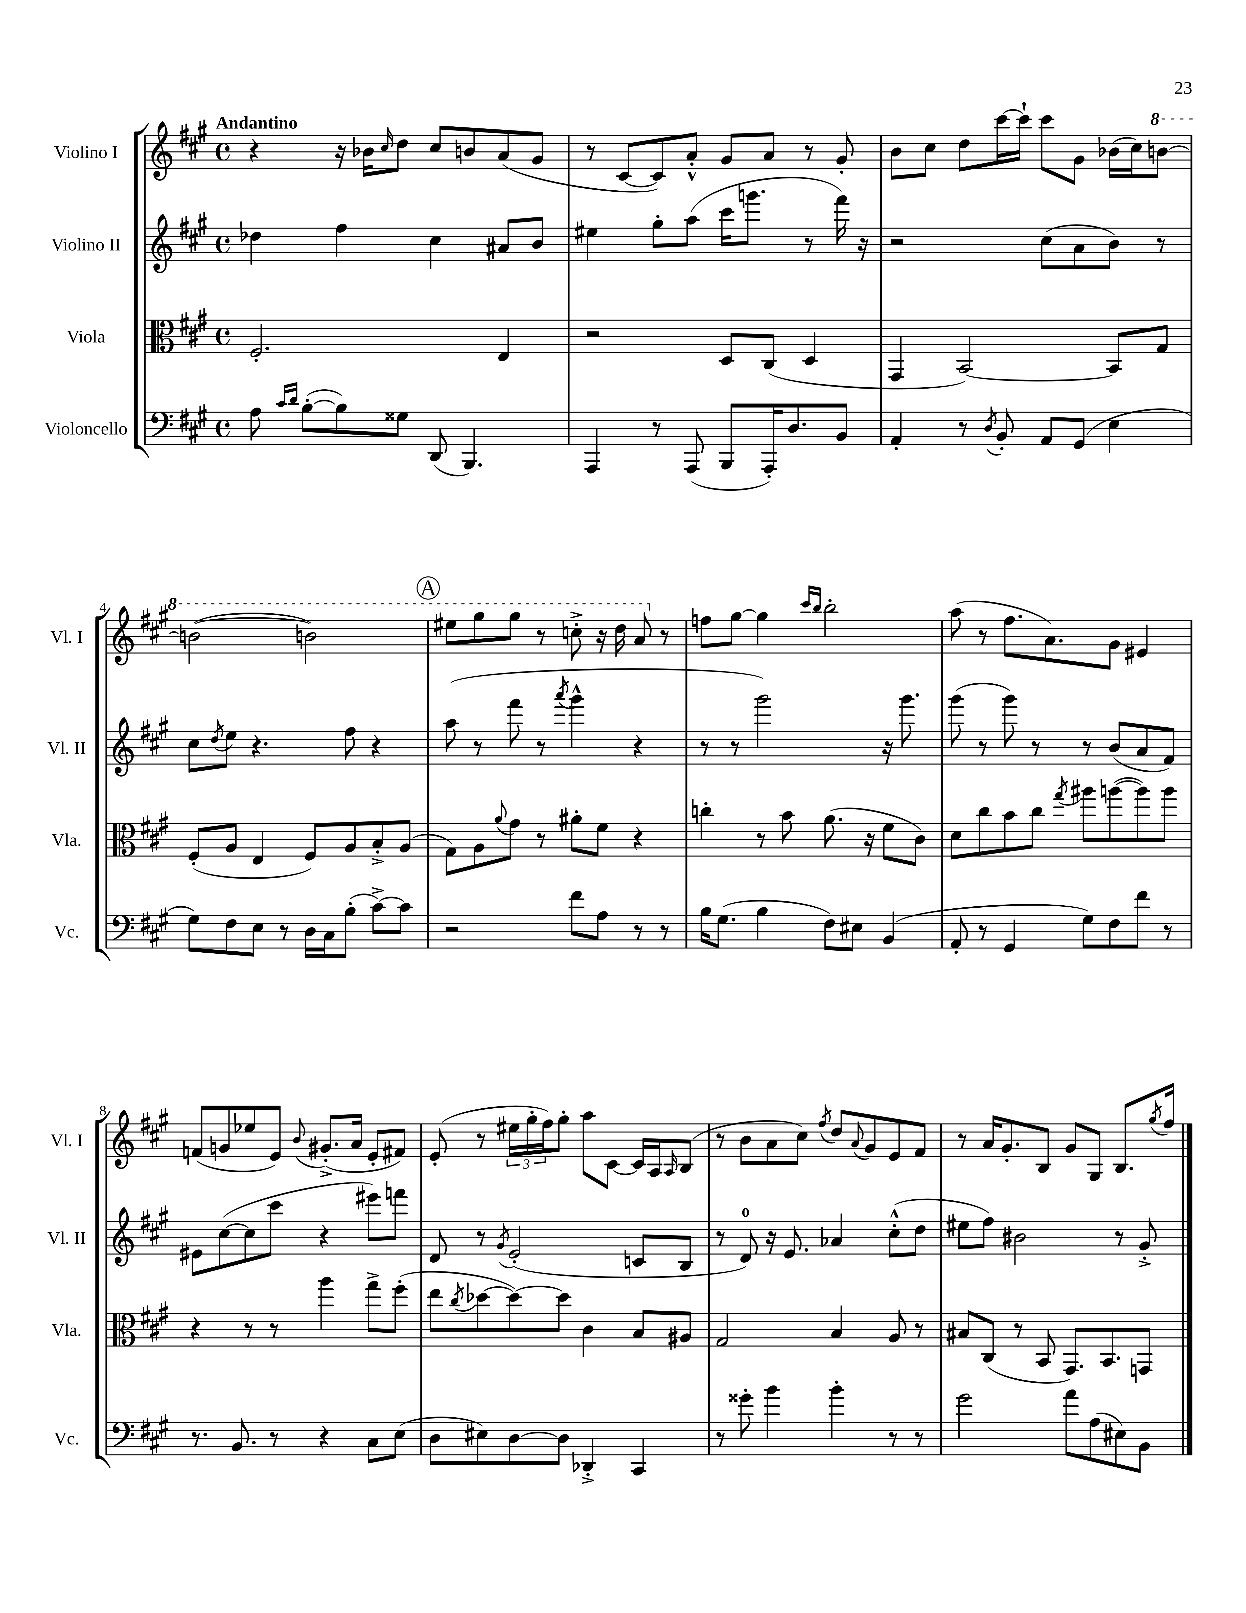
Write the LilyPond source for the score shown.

<<
\new StaffGroup <<
\new Staff = "s0" \with { instrumentName = "Violino I" shortInstrumentName = "Vl. I" } {
    \clef treble \key a \major \defaultTimeSignature \time 4/4 \tempo "Andantino"
    r4 r16 bes'16 \grace { cis''16 } d''8 cis''8 b'8 a'8( gis'8 |
    r8 cis'8~ cis'8) a'8-.-^ gis'8 a'8 r8 gis'8-. |
    b'8 cis''8 d''8 cis'''16~ cis'''16-! cis'''8 gis'8 bes'16( cis''16) \ottava #1 b''!8~ |
    b''!2~( b''!2) |
    \mark \markup { \circle "A" } eis'''8 gis'''8 gis'''8 r8 c'''8-.-> r16 d'''16 a''8 \ottava #0 r8 |
    f''8 gis''8~ gis''4 \grace { cis'''16 b''16 } b''2-. |
    a''8( r8 fis''8. a'8.) gis'8 eis'4 |
    f'8( g'8 ees''8 e'8) \appoggiatura { b'8 } gis'8.-.->( a'16 e'8-. fis'8) |
    e'8-.( r8 \tuplet 3/2 { eis''16 gis''16-. fis''16) } gis''8-. a''8 cis'8~ cis'16 a16 \grace { a16 } b8( |
    r8 b'8 a'8 cis''8) \acciaccatura { fis''8 } d''8 \appoggiatura { a'8 } gis'8 e'8 fis'8 |
    r8 a'16 gis'8.-. b8 gis'8 gis8 b8. \acciaccatura { gis''8 } fis''16 \bar "|." |
}
\new Staff = "s1" \with { instrumentName = "Violino II" shortInstrumentName = "Vl. II" } {
    \clef treble \key a \major \defaultTimeSignature \time 4/4
    des''4 fis''4 cis''4 ais'8 b'8 |
    eis''4 gis''8-. a''8( cis'''16 g'''8. r8 fis'''16) r16 |
    r2 cis''8( a'8 b'8) r8 |
    cis''8 \acciaccatura { d''8 } e''8 r4. fis''8 r4 |
    \mark \markup { \circle "A" } a''8( r8 fis'''8 r8 \acciaccatura { a'''8 } gis'''4-^ r4 |
    r8 r8 gis'''2) r16 gis'''8. |
    gis'''8( r8 gis'''8) r8 r8 b'8( a'8 fis'8) |
    eis'8 cis''8~( cis''8 cis'''8 r4 eis'''8) f'''8 |
    d'8 r8 \acciaccatura { gis'8 } e'2-.( c'8 b8 |
    r8 d'8-0) r16 e'8. aes'4 cis''8-.-^( d''8 |
    eis''8 fis''8) bis'2 r8 gis'8-.-> \bar "|." |
}
\new Staff = "s2" \with { instrumentName = "Viola" shortInstrumentName = "Vla." } {
    \clef alto \key a \major \defaultTimeSignature \time 4/4
    fis2.-. e4 |
    r2 d8 cis8( d4 |
    gis,4 b,2~) b,8 gis8 |
    fis8-.( a8 e4 fis8) a8 b8-.-> a8( |
    \mark \markup { \circle "A" } gis8) a8 \appoggiatura { a'8 } gis'8 r8 ais'8-. fis'8 r4 |
    c''4-. r8 b'8 a'8.( r16 fis'8 cis'8) |
    d'8 cis''8 b'8 cis''8 \acciaccatura { gis''8 } ais''8 a''8~( a''8) a''8 |
    r4 r8 r8 a''4 gis''8-> fis''8-.( |
    e''8 \acciaccatura { cis''8 } des''8~ des''8~) des''8 cis'4 b8 ais8 |
    gis2 b4 a8 r8 |
    bis8 cis8( r8 b,8 gis,8.) b,8. g,8 \bar "|." |
}
\new Staff = "s3" \with { instrumentName = "Violoncello" shortInstrumentName = "Vc." } {
    \clef bass \key a \major \defaultTimeSignature \time 4/4
    a8 \grace { cis'16 d'16 } b8~-.( b8) gisis8 d,8( b,,4.) |
    a,,4 r8 a,,8( b,,8 a,,16-.) d8. b,8 |
    a,4-. r8 \acciaccatura { d8 } b,8-. a,8 gis,8( e4 |
    gis8) fis8 e8 r8 d16 cis16 b8-.( cis'8~->) cis'8 |
    \mark \markup { \circle "A" } r2 fis'8 a8 r8 r8 |
    b16 gis8.( b4 fis8) eis8 b,4( |
    a,8-. r8 gis,4 gis8) fis8 fis'8 r8 |
    r8. b,8. r8 r4 cis8 e8( |
    d8 eis8) d8~ d8 des,4-.-> cis,4 |
    r8 gisis'8-. b'4 b'4-. r8 r8 |
    gis'2 a'8 a8( eis8) b,8 \bar "|." |
}
>>
>>
